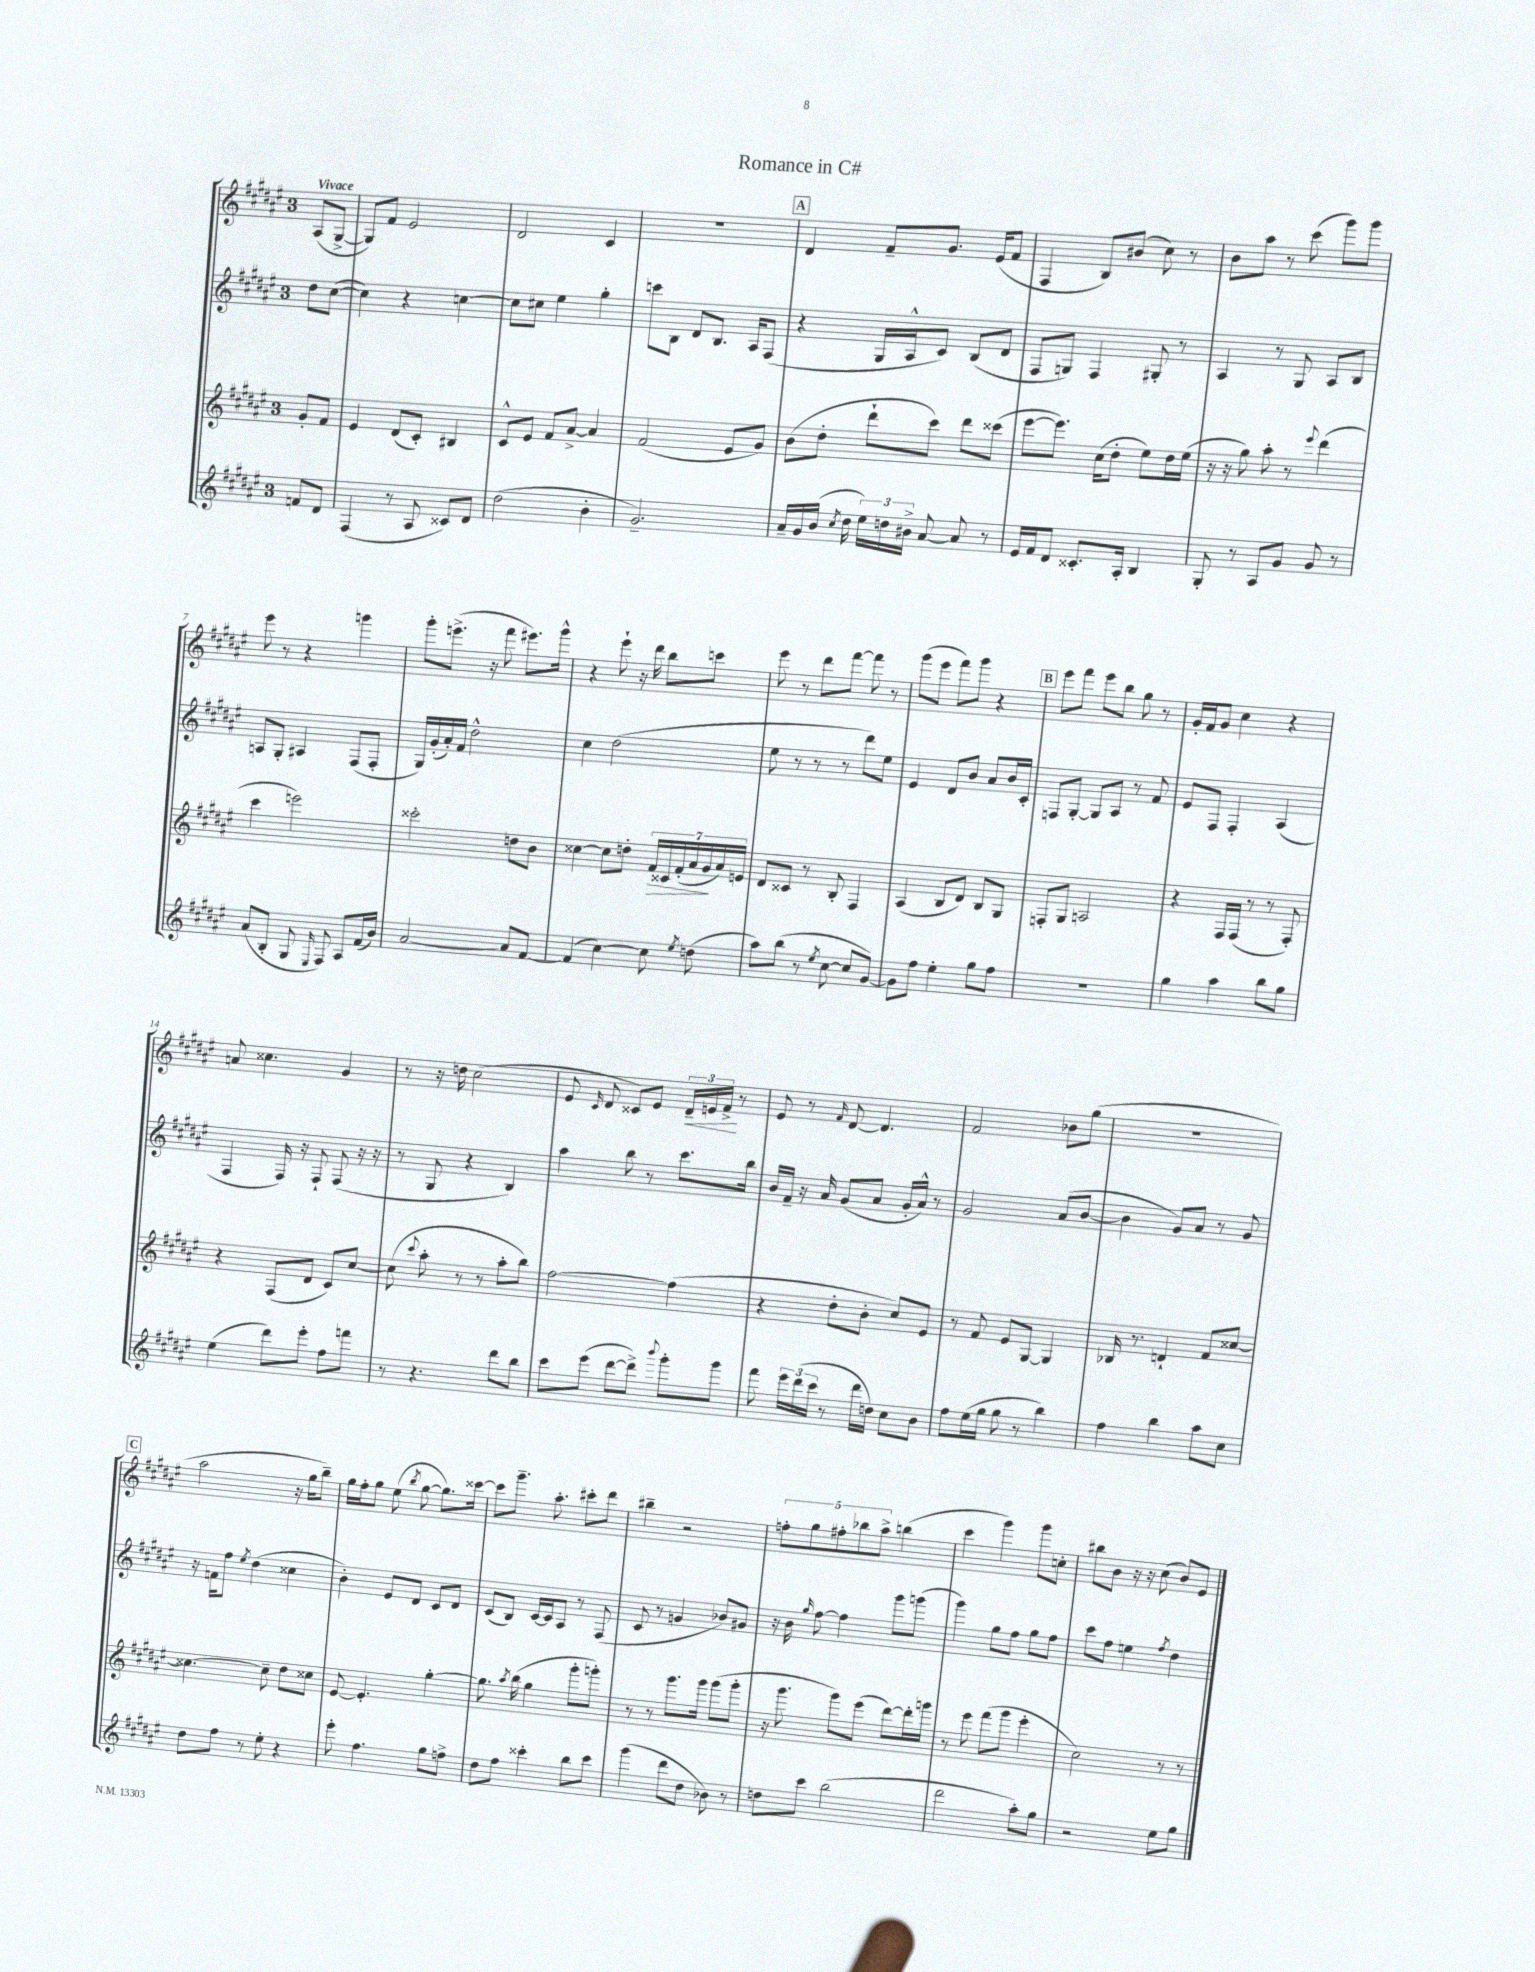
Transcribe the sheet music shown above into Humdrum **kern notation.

**kern	**kern	**dynam	**kern	**kern	**dynam
*part4	*part3	*part3	*part2	*part1	*part1
*staff4	*staff3	*staff3	*staff2	*staff1	*staff1
*clefG2	*clefG2	*	*clefG2	*clefG2	*
*k[f#c#g#d#a#e#]	*k[f#c#g#d#a#e#]	*	*k[f#c#g#d#a#e#]	*k[f#c#g#d#a#e#]	*
*M3/4	*M3/4	*	*M3/4	*M3/4	*
=	=	=	=	=	=
!	!	!	!	!LO:TX:a:B:t=Vivace	!
8fn/L	8g#'/L	.	8dd#\L	(8A#/L	.
8d#/J	8f#/J	.	([8cc#\J	[8G#^/J	.
=1	=1	=1	=1	=1	=1
(4F#/	4e#/	.	4cc#\])	8G#/L])	.
.	.	.	.	8f#/J	.
8r	(8d#/L	.	4r	2e#/	.
8A#/	8c#'/J)	.	.	.	.
8c##X/L)	4B#X/	.	[4ccn\	.	.
8d#/J	.	.	.	.	.
=2	=2	=2	=2	=2	=2
(2dd#\	8c#^^/L	.	8cc\L]	2d#/	.
.	8e#/J	.	8cc#X\J	.	.
.	8f#/L	.	4ee#\	.	.
.	[8a#^/J	.	.	.	.
4b'\	4a#/]	.	4gg#'\	4c#/	.
=3	=3	=3	=3	=3	=3
2.g#~/)	(2f#/	.	8cccn\L	2.r	.
.	.	.	8B\J	.	.
.	.	.	8d#/L	.	.
.	.	.	8.B/J	.	.
.	8e#/L	.	.	.	.
.	.	.	16A#/KL	.	.
.	8g#/J)	.	(8F#/J	.	.
!!LO:REH:place=s1:t=A
=4	=4	=4	=4	=4	=4
16a#~/LL	(8b\L	.	4r	4d#/	.
16g#/	.	.	.	.	.
(16b/JJ	8dd#'\J	.	.	.	.
8qcc#/	.	.	.	.	.
16dd#\	.	.	.	.	.
24ee#\LL)	8ddd#`\L	.	16G#/LL	8f#~/L	.
24ddn\	.	.	.	.	.
.	.	.	16A#^^/J	.	.
24b#X^\JJ	.	.	.	.	.
[8a#/	8ccc#\J)	.	8c#/J)	8.g#/J	.
8a#/]	8ddd#\L	.	(8B/L	.	.
.	.	.	.	(16e#/KL	.
8r	(8ccc##X\J	.	8d#/J	8f#/J	.
=5	=5	=5	=5	=5	=5
16e#/LL	[8eee#\L	.	8F#/L	4F#/	.
16f#/J	.	.	.	.	.
8d#/J	8.eee#\J])	.	8Gn/J)	.	.
8.c##X'/L	.	.	4F#/	8B/L)	.
.	(16cc#\KL	.	.	.	.
.	8dd#'\J	.	.	(8b#X/J	.
16A#'/Jk	.	.	.	.	.
4B/	8ee#\L)	.	8G#X'/	8cc#\)	.
.	16dd#\L	.	8r	8r	.
.	(16ee#\JJ	.	.	.	.
=6	=6	=6	=6	=6	=6
8G#'/	16r	.	4A#/	8b\L	.
.	16r	.	.	.	.
8r	8gg#\)	.	.	8aa#\J	.
8A#/L	8aa#'\	.	8r	8r	.
8g#/J	8r	.	8G#/	(8ccc#\	.
.	8qqeee#/	.	.	.	.
8g#/	(4ddd#\	.	8A#/L	8ggg#\L)	.
8r	.	.	8B/J	8ggg#\J	.
!!LO:LB:g=z
=7	=7	=7	=7	=7	=7
(8a#/L	4ccc#\	.	8An/L	8eee#\	.
8B'/J	.	.	8G#'/J	8r	.
8G#/	2eeen\)	.	4A#X/	4r	.
16qqE#/	.	.	.	.	.
8F#/)	.	.	.	.	.
8A#/L	.	.	(8F#/L	4gggn\	.
(16f#/L	.	.	8F#'/J	.	.
16b/JJ)	.	.	.	.	.
=8	=8	=8	=8	=8	=8
[2a#/	2ccc##X'\	.	16G#/LL)	8ggg#'\L	.
.	.	.	(16g#'/	.	.
.	.	.	16a#'/)	(8.eeen^\J	.
.	.	.	16f#/JJ	.	.
.	.	.	2dd#^^\	.	.
.	.	.	.	16r	.
.	.	.	.	8fff#\	.
8a#/L]	8ddn\L	.	.	8.eee#X\L)	.
[8f#/J	8b\J	.	.	.	.
.	.	.	.	16ggg#^^\Jk	.
=9	=9	=9	=9	=9	=9
(4f#/]	[4cc##X\	.	4cc#\	4r	.
[4cc#\)	8cc##\L]	.	(2dd#\	8eee#`\	.
.	8ddn'\J	.	.	16r	.
.	.	.	.	16ddd#\	.
!	!	!LO:HP:b	!	!	!
8cc#\]	28f#/LL	>	.	8bb\L	.
.	28c##X/	.	.	.	.
.	(28f#'/	.	.	.	.
.	28a#/	.	.	.	.
8qee#/	.	.	.	.	.
(8ddn\	.	.	.	8cccn\J	.
.	28g#/	.	.	.	.
.	28a#/)	]	.	.	.
.	28en/JJ	.	.	.	.
=10	=10	=10	=10	=10	=10
8aa#\L)	8d#/L	.	8ee#\	8eee#\	.
(8bb\J	8c##X/J	.	8r	8r	.
8r	8r	.	8r	8ddd#\L	.
8qee#/	.	.	.	.	.
[8cc#\	8B'/	.	8r	[8fff#\J	.
8cc#/L]	4F#/	.	8ddd#\L)	8fff#\]	.
[8g#/J)	.	.	8ee#\J	8r	.
=11	=11	=11	=11	=11	=11
8g#\L]	(4A#/	.	4e#/	(8ggg#\L	.
8ff#\J	.	.	.	8eee#\J	.
4ee#'\	8B/L	.	8d#/L	8fff#\L)	.
.	8d#/J)	.	8b/J	8ggg#\J	.
8gg#\L	8B/L	.	8a#/L	4r	.
8ff#\J	8G#/J	.	16b/L	.	.
.	.	.	16c#'/JJ	.	.
!!LO:REH:place=s1:t=B
=12	=12	=12	=12	=12	=12
2.r	8Fn'/L	.	8Fn/L	8eee#\L	.
.	8G#/J	.	[8G#'/J	8fff#\J	.
.	2An/	.	8G#/L]	8eee#\L	.
.	.	.	8A#/J	8bb\J	.
.	.	.	8r	8gg#\	.
.	.	.	8f#/	8r	.
=13	=13	=13	=13	=13	=13
4gg#\	4r	.	8e#/L	16g#'/LL	.
.	.	.	.	16f#/J	.
.	.	.	8F#/J	8g#/J	.
4aa#\	16F#/LL	.	4F#'/	4cc#\	.
.	(16F#/JJ	.	.	.	.
.	8r	.	.	.	.
8bb\L	8r	.	(4A#/	4r	.
8gg#\J	8F#'/)	.	.	.	.
!!LO:LB:g=z
=14	=14	=14	=14	=14	=14
(4ee#\	4r	.	4F#/	8an/	.
.	.	.	.	4.cc##X\	.
8ddd#\L)	(8F#/L	.	16F#/)	.	.
.	.	.	16r	.	.
8eee#'\J	8d#/J	.	8F#`/	.	.
8ff#\L	8c#/L)	.	(8F#/	4g#/	.
8fffn\J	[8cc#/J	.	16r	.	.
.	.	.	16r	.	.
=15	=15	=15	=15	=15	=15
8r	(8cc#\]	.	8r	8r	.
.	8qqccc#/	.	.	.	.
4.r	8aa#'\	.	8G#/	16r	.
.	.	.	.	16ddn\	.
.	8r	.	4r	(2cc#\	.
.	8r	.	.	.	.
8ddd#\L	8aa#'\L	.	4B/)	.	.
8bb\J	8bb\J)	.	.	.	.
=16	=16	=16	=16	=16	=16
8ccc#\L	[2ff#\	.	4aa#\	8e#/	.
.	.	.	.	16qqc#/	.
(8eee#\J	.	.	.	8d#/	.
[8ddd#\L	.	.	8bb\	8c##X/L)	.
8ddd#^\J])	.	.	8r	8e#/J	.
8qqbbb/	.	.	.	.	.
!	!	!	!	!	!LO:HP:b
8ggg#'\L	(4ff#\]	.	8.ccc#\L	24d#~/LL	<
.	.	.	.	24en/	.
.	.	.	.	24f#^/JJ	.
8ggg#\J	.	.	.	8r	[
.	.	.	16bb\Jk	.	.
=17	=17	=17	=17	=17	=17
8fff#\	4r	.	16b/LL	8e#/	.
.	.	.	16f#~/JJ	.	.
24eee#\LL	.	.	16r	8r	.
(24ddd#\	.	.	.	.	.
.	.	.	16a#/	.	.
24ccc#\JJ	.	.	.	.	.
.	.	.	.	16qqf#/	.
8r	8dd#'\L	.	(8g#/L	[8d#/	.
16ddd#\LL	8b'\J	.	8a#/J	4.d#/]	.
16ddn\JJ)	.	.	.	.	.
8cc#\L	8cc#/L)	.	16g#'/LL	.	.
.	.	.	16a#^^/JJ)	.	.
8b\J	8e#/J	.	8r	.	.
=18	=18	=18	=18	=18	=18
8ff#\L	8r	.	2g#/	2f#/	.
(16ee#\L	8f#/	.	.	.	.
16gg#\JJ	.	.	.	.	.
8gg#\	8e#/L	.	.	.	.
8r	[8G#/J	.	.	.	.
4bb\)	4G#/]	.	(8a#/L	8b-X\L	.
.	.	.	[8b/J	(8gg#\J	.
=19	=19	=19	=19	=19	=19
4ff#\	16B-X/	.	4b\]	2.r	.
.	8.r	.	.	.	.
4bb\	4dn`/	.	8g#/L)	.	.
.	.	.	8a#/J	.	.
8aa#\L	8f#/L	.	8r	.	.
8cc#\J	[8cc##X/J	.	8g#/	.	.
!!LO:LB:g=z
!!LO:REH:place=s1:t=C
=20	=20	=20	=20	=20	=20
8dd#\L	4.cc##X\_	.	16r	2aa#\	.
.	.	.	16fn\KL	.	.
8ff#\J	.	.	8ff#\J	.	.
.	.	.	8qee#/	.	.
8r	.	.	(4dd#\	.	.
8ee#'\	8cc##~\]	.	.	.	.
4r	8dd#\L	.	4cc##X\	16r	.
.	.	.	.	16gg#\KL	.
.	8cc##X\J	.	.	8bb~\J)	.
=21	=21	=21	=21	=21	=21
8eee#'\	[8e#/	.	4b'\)	16gg#\LL	.
.	.	.	.	16ff#'\J	.
4.ff#\	4.e#'/]	.	.	8gg#\J	.
.	.	.	8e#/L	(8ee#\	.
.	.	.	.	8qbb/	.
.	.	.	8d#/J	[8gg#\	.
8gg#\L	[4gg#'\	.	8c#/L	8.gg#\L])	.
8ffn^\J	.	.	8d#/J	.	.
.	.	.	.	[16ccc##X\Jk	.
=22	=22	=22	=22	=22	=22
8dd#\L	8.gg#\]	.	(8c#/L	8ccc##\L]	.
8ff#\J	.	.	8B/J)	8.ggg#~\J	.
.	8qaa#/	.	.	.	.
.	(16bb\	.	.	.	.
4ccc##X'\	4gg#\	.	[16c#/LL	.	.
.	.	.	16c#/J]	8.aa#'\	.
.	.	.	8A#/J	.	.
8bb\L	8ggg#'\L	.	8r	8ccc#X'\L	.
8ccc##\J	8gggn'\J)	.	(8F#/	8ddd#\J	.
=23	=23	=23	=23	=23	=23
(4ggg#\	8r	.	8c#/	4bb#X~\	.
.	8r	.	8r	.	.
8ddd#\L	8.ggg#\L	.	4gn/	2r	.
8dd#\J	.	.	.	.	.
.	16ggg#\Jk	.	.	.	.
8b-X\)	(8ggg#\L	.	8b-X/L)	.	.
8r	8ggg#'\J	.	8g#X/J	.	.
=24	=24	=24	=24	=24	=24
8ddn\L	16r	.	16r	10ffn'\L	.
.	8.ggg#\	.	16b\	.	.
.	.	.	.	10gg#\	.
.	.	.	16qqgg#/	.	.
8ccc#\J	.	.	[8ff#\	.	.
.	.	.	.	10ff#X'\	.
(2bb\	8ggg#\L)	.	4ff#\]	.	.
.	.	.	.	10bb-X\	.
.	(8eee#\J	.	.	.	.
.	.	.	.	10aa#^\J	.
.	[8ddd#\L)	.	8ggg#\L	(4bbn\	.
.	16ddd#'\L]	.	(8gggn\J	.	.
.	16gggn\JJ	.	.	.	.
=25	=25	=25	=25	=25	=25
2ddd#\	8r	.	4ggg#\)	4ccc#\	.
.	8eee#\	.	.	.	.
.	(8fff#\L	.	8gg#\L	4ggg#\)	.
.	8ggg#\J	.	8ff#\J	.	.
8aa#'\L)	4eee#'\	.	8gg#\L	8ggg#\L	.
8gg#\J	.	.	8ff#\J	8ccn'\J	.
=26	=26	=26	=26	=26	=26
2r	2cc#\)	.	8ccc#\L	8bb#X\L	.
.	.	.	8ff#\J	8b\J	.
.	.	.	4een\	16r	.
.	.	.	.	16r	.
.	.	.	.	(8cc#\	.
.	.	.	8qff#/	.	.
8ee#\L	8r	.	4dd#\	8b/L)	.
8gg#\J	8r	.	.	8e#/J	.
==	==	==	==	==	==
*-	*-	*-	*-	*-	*-
